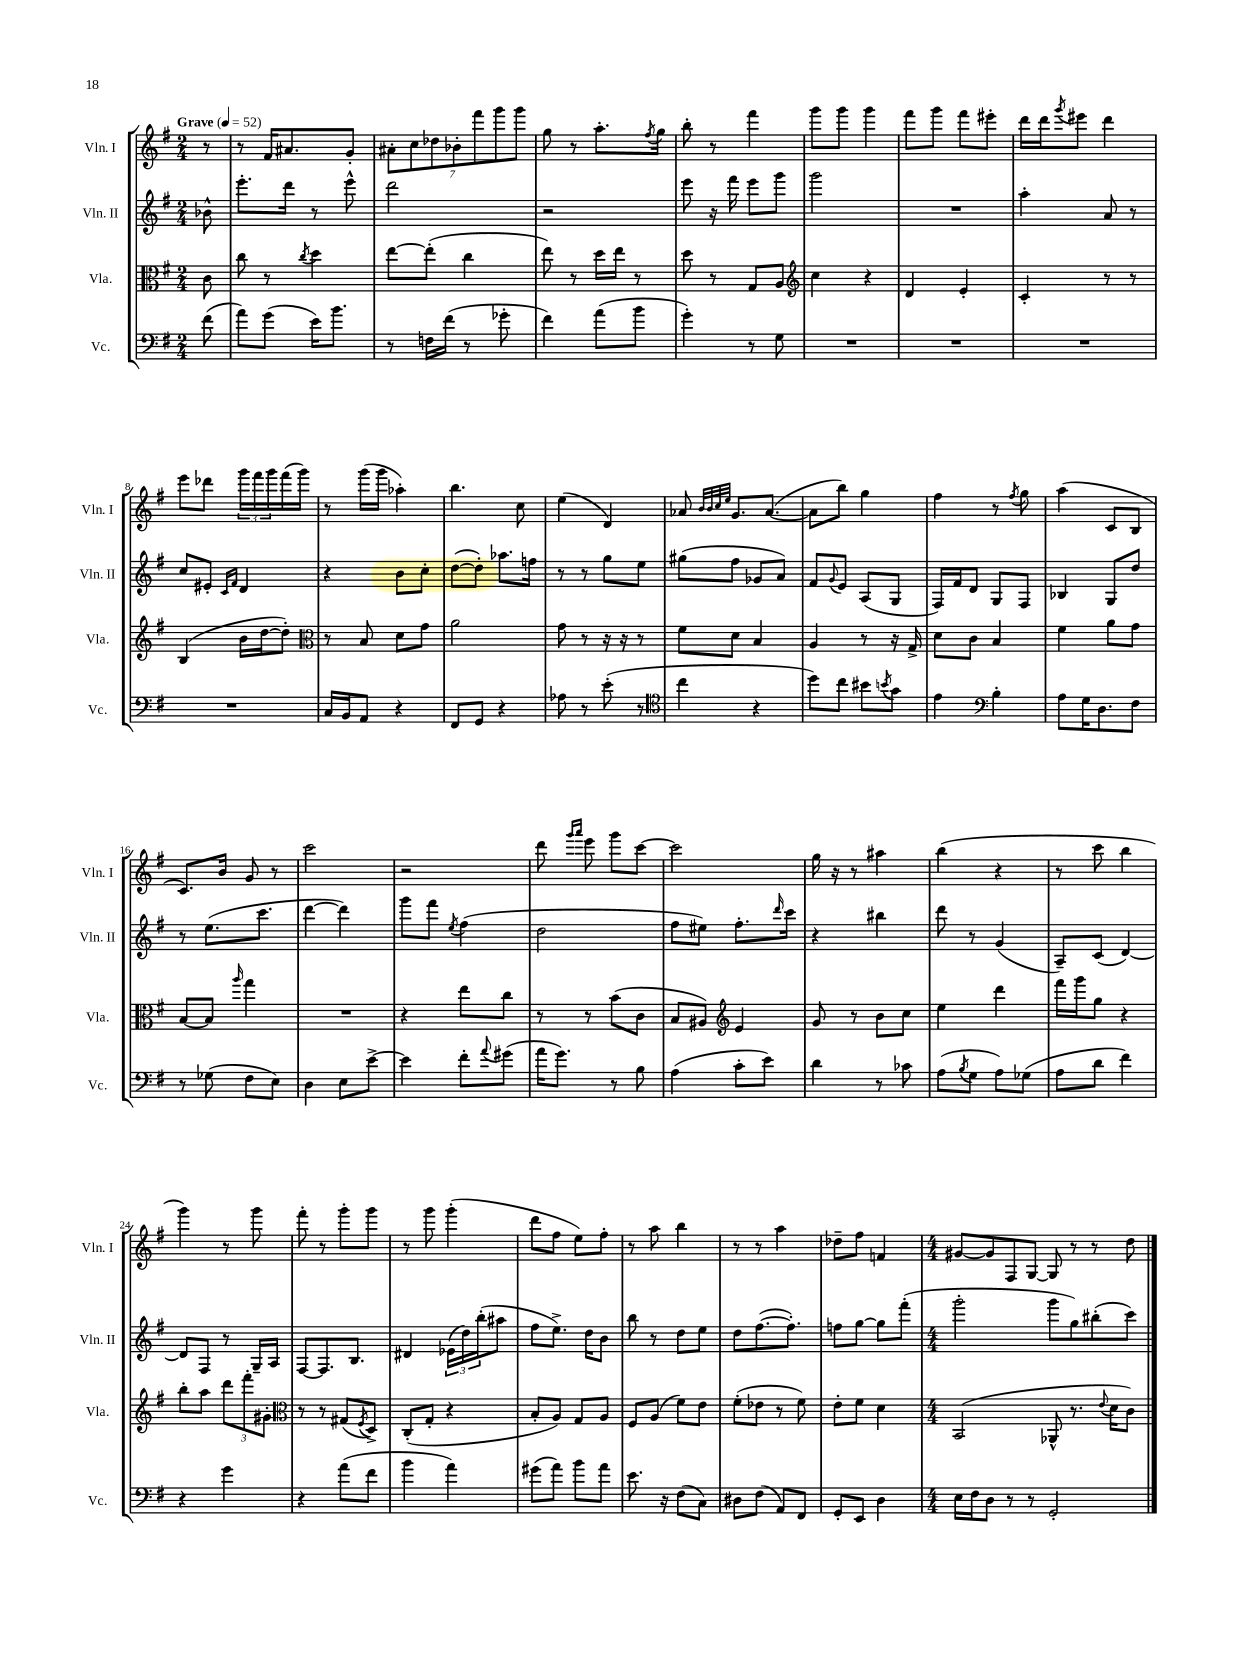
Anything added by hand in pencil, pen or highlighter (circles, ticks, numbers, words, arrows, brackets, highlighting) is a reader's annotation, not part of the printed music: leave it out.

**kern	**kern	**kern	**kern
*staff4	*staff3	*staff2	*staff1
*clefF4	*clefC3	*clefG2	*clefG2
*k[f#]	*k[f#]	*k[f#]	*k[f#]
*M2/4	*M2/4	*M2/4	*M2/4
*MM52	*MM52	*MM52	*MM52
(8f#	8c	8b-^^	8r
=	=	=	=
8a)	8cc	8.eee'	8r
(8g	8r	.	16f#
.	.	16ddd	8.a#
.	8qcc	.	.
16e)	4dd	8r	.
8.b	.	.	.
.	.	8eee^^	8g'
=	=	=	=
8r	[8ee	2ddd	14a#'
.	.	.	14cc
16F	(8ee']	.	.
.	.	.	14dd-
(16f#	.	.	.
.	.	.	14b-'
8r	4cc	.	.
.	.	.	14fff#
.	.	.	14ggg
8g-'	.	.	.
.	.	.	14ggg
=	=	=	=
4f#)	8ee)	2r	8gg
.	8r	.	8r
(8a	16dd	.	8.aa'
.	16ee	.	.
8b	8r	.	.
.	.	.	8qff#
.	.	.	16gg
=	=	=	=
4g')	8dd	8eee	8bb'
.	8r	16r	8r
.	.	16fff#	.
8r	8G	8eee	4fff#
8G	8A	8ggg	.
=	=	=	=
*	*clefG2	*	*
2r	4cc	2ggg	8ggg
.	.	.	8ggg
.	4r	.	4ggg
=	=	=	=
2r	4d	2r	8fff#
.	.	.	8ggg
.	4e'	.	8fff#
.	.	.	8eee#'
=	=	=	=
2r	4c'	4aa'	16ddd
.	.	.	16ddd
.	.	.	8qggg
.	.	.	8eee#
.	8r	8a	4ddd
.	8r	8r	.
=	=	=	=
2r	(4B	8cc	8eee
.	.	8e#'	8ddd-
.	.	16qqc	.
.	.	16qqf#	.
.	16b	4d	24ggg
.	.	.	24fff#
.	[16dd	.	.
.	.	.	24ggg
.	8dd'])	.	(16fff#
.	.	.	16ggg)
=	=	=	=
*	*clefC3	*	*
16C	8r	4r	8r
16BB	.	.	.
8AA	8B	.	(16ggg
.	.	.	16ggg
4r	8d	8b	4aa-')
.	8g	8cc'	.
=	=	=	=
8FF#	2a	([8dd	4.bb
8GG	.	8dd'])	.
4r	.	8.aa-	.
.	.	.	8cc
.	.	16ff	.
=	=	=	=
8A-	8g	8r	(4ee
8r	8r	8r	.
(8e'	16r	8gg	4d)
.	16r	.	.
8r	8r	8ee	.
=	=	=	=
*clefC4	*	*	*
4cc	8f#	(8gg#	8a-
.	.	.	32qqb
.	.	.	32qqb
.	.	.	32qqcc
.	.	.	32qqee
.	8d	8ff#	8.g
4r	4B	8g-	.
.	.	.	([8.a-
.	.	8a)	.
=	=	=	=
8dd)	4A	8f#	8a-]
.	.	8qqg	.
8cc	.	8e	8bb)
8b#	8r	(8A	4gg
8qb	.	.	.
8g	16r	8G	.
.	16G^	.	.
=	=	=	=
4e	8d	16F#)	4ff#
.	.	16f#	.
.	8c	8d	.
*clefF4	*	*	*
4B'	4B	8G	8r
.	.	.	8qff#
.	.	8F#	8gg
=	=	=	=
8A	4f#	4B-	(4aa
16G	.	.	.
8.D	.	.	.
.	8a	8G	8c
8F#	8g	8dd	8B
=	=	=	=
8r	[8B	8r	8.c)
(8G-	8B]	(8.ee	.
.	.	.	16b
.	16qqaa	.	.
8F#	4gg	.	8g
.	.	8.ccc	.
8E)	.	.	8r
=	=	=	=
4D	2r	[4ddd	2ccc
8E	.	4ddd])	.
[8e^	.	.	.
=	=	=	=
4e]	4r	8ggg	2r
.	.	8fff#	.
.	.	8qee	.
8f#'	8ee	(4ff#	.
8qqa	.	.	.
(8g#	8cc	.	.
=	=	=	=
16a	8r	2dd	8ddd
8.g)	.	.	.
.	.	.	16qqggg
.	.	.	16qqaaa
.	8r	.	8eee
8r	(8b	.	8ggg
8B	8c	.	[8ccc
=	=	=	=
(4A	8B	8ff#	2ccc]
.	8A#)	8ee#)	.
*	*clefG2	*	*
8c'	4e	8.ff#'	.
8e)	.	.	.
.	.	16qqddd	.
.	.	16ccc	.
=	=	=	=
4d	8g	4r	16gg
.	.	.	16r
.	8r	.	8r
8r	8b	4bb#	4aa#
8c-	8cc	.	.
=	=	=	=
(8A	4ee	8ddd	(4bb
8qB	.	.	.
8G	.	8r	.
8A)	4ddd	(4g	4r
(8G-	.	.	.
=	=	=	=
8A	16fff#	8A~)	8r
.	16ggg	.	.
8d	8gg	(8c	8ccc
4f#)	4r	[4d)	4bb
=	=	=	=
4r	8bb'	8d]	4ggg)
.	8aa	8F#	.
4g	12ddd	8r	8r
.	12fff#'	.	.
.	.	16G~	8ggg
.	12g#'	.	.
.	.	16A	.
=	=	=	=
*	*clefC3	*	*
4r	8r	[8F#	8fff#'
.	8r	8.F#]	8r
(8a	(8G#	.	8ggg'
.	.	8.B	.
.	8qF#	.	.
8f#	8D^)	.	8ggg
=	=	=	=
4b	(8C'	4d#	8r
.	8G'	.	8ggg
4a)	4r	(24e-	(4ggg'
.	.	24dd)	.
.	.	(24bb'	.
.	.	8aa#	.
=	=	=	=
(8g#	8B'	8ff#	8ddd
8a)	8A)	8.ee^)	8ff#
8b	8G	.	8ee)
.	.	16dd	.
8a	8A	8b	8ff#'
=	=	=	=
8.e	8F#	8bb	8r
.	(8A	8r	8aa
16r	.	.	.
(8F#	8f#)	8dd	4bb
8C)	8e	8ee	.
=	=	=	=
8D#	(8f#'	8dd	8r
(8F#	8e-	([8.ff#	8r
8AA)	8r	.	4aa
.	.	8.ff#'])	.
8FF#	8f#)	.	.
=	=	=	=
8GG'	8e'	8ff	8dd-~
8EE	8f#	[8gg	8ff#
4D	4d	8gg]	4f
.	.	(8fff#'	.
=	=	=	=
*M4/4	*M4/4	*M4/4	*M4/4
16E	(2BB	2ggg'	[8g#
16F#	.	.	.
8D	.	.	8g#]
8r	.	.	8F#
8r	.	.	[8G
2GG'	8AA-^^	8ggg	8G]
.	8.r	8gg)	8r
.	.	(8bb#'	8r
.	8qqe	.	.
.	16d	.	.
.	8c)	8ccc)	8dd
==	==	==	==
*-	*-	*-	*-
